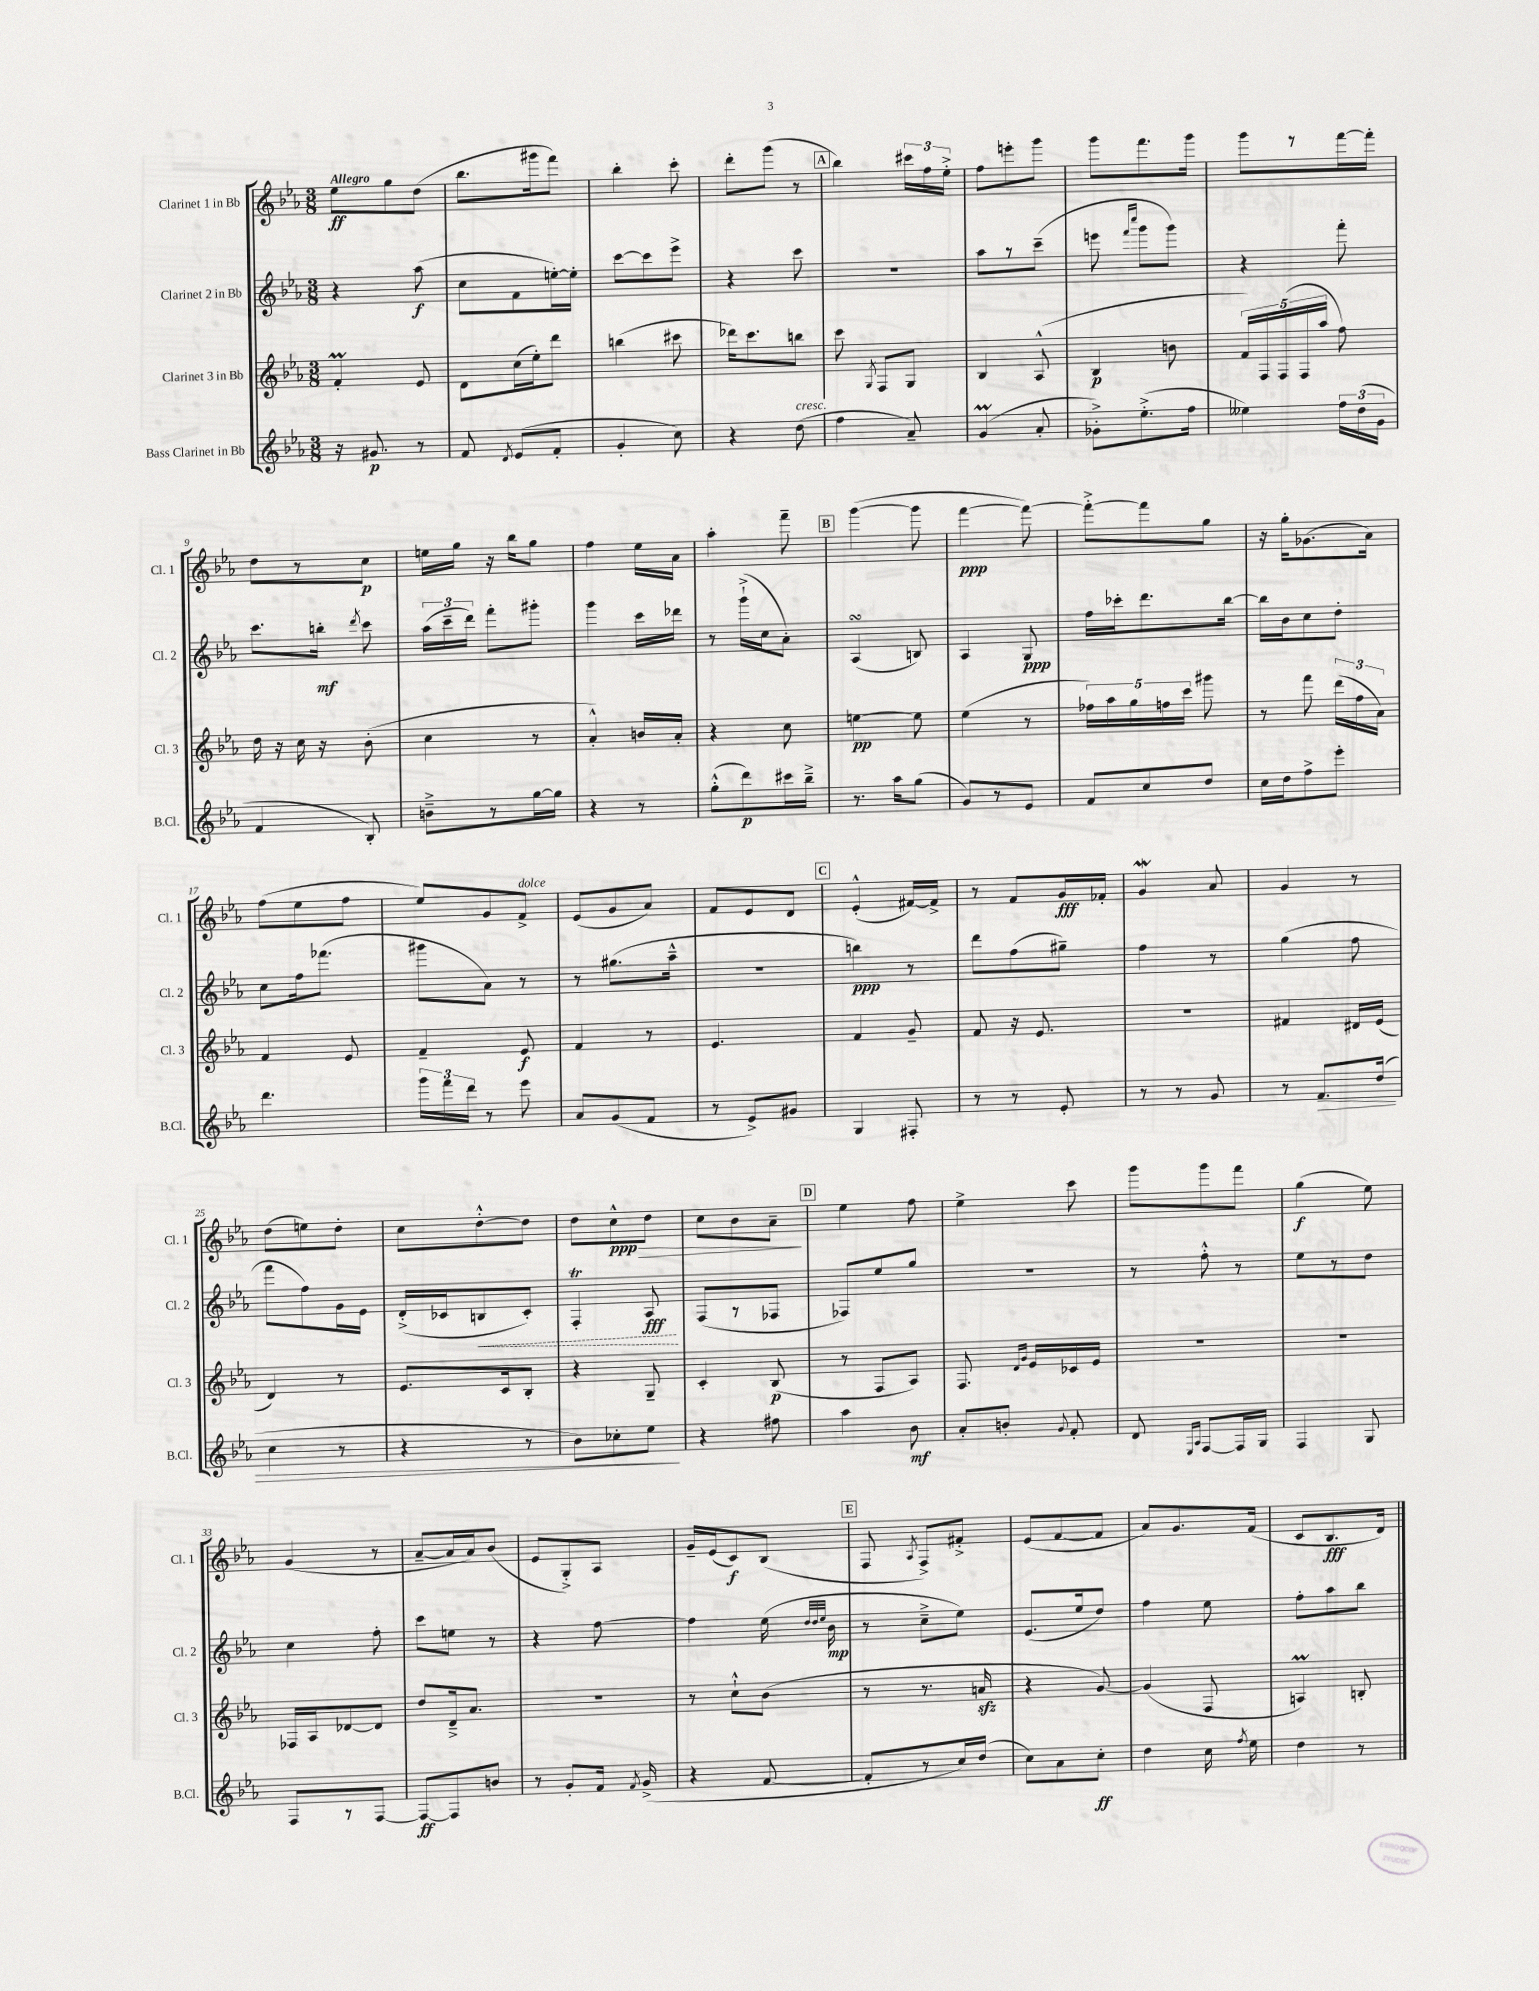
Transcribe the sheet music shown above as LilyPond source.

<<
\new StaffGroup <<
\new Staff = "s0" \with { instrumentName = "Clarinet 1 in Bb" shortInstrumentName = "Cl. 1" } {
    \clef treble \key ees \major \numericTimeSignature \time 3/8 \tempo "Allegro"
    \autoBeamOff ees''8[\ff g''8 d''8]( |
    bes''8.[ gis'''16 f'''8]) |
    bes''4-. c'''8-. |
    d'''8[-. g'''8]( r8 |
    \mark \markup { \box "A" } bes''4) \tuplet 3/2 { cis'''16[ f''16 ees''16]-.-> } |
    f''8[ e'''8-. g'''8] |
    g'''8[ f'''8. g'''16] |
    g'''8[ r8 f'''16~ f'''16]-. |
    d''8[ r8 c''8]\p |
    e''16[ g''16] r16 bes''16[ g''8] |
    f''4 ees''16[ aes'16] |
    aes''4-. f'''8-- |
    \mark \markup { \box "B" } g'''4~( g'''8 |
    f'''4~\ppp f'''8~) |
    f'''8[~-.-> f'''8 g''8] |
    r16 g''16[-. ges'8.( aes'16]) |
    f''8[( ees''8 f''8] |
    ees''8[) g'8 f'8]->^\markup { \italic "dolce" } |
    ees'8[( g'8 aes'8]) |
    f'8[ ees'8 d'8] |
    \mark \markup { \box "C" } ees'4-.-^( fis'16[~) fis'16]-> |
    r8 f'8[ g'16\fff fes'16]-. |
    g'4\mordent aes'8 |
    g'4 r8 |
    d''8[( e''8) d''8]-. |
    c''8[ d''8~-.-^ d''8] |
    d''8[ c''8-^\ppp\> d''8] |
    c''8[ bes'8 aes'8]--\! |
    \mark \markup { \box "D" } ees''4 f''8 |
    ees''4-> c'''8 |
    g'''8[ g'''8 f'''8] |
    g''4\f( ees''8) |
    g'4( r8 |
    aes'8[~-- aes'16 aes'16) bes'8]( |
    ees'8[ g8-.->) aes8] |
    g'16[-- ees'16( c'8\f) bes8]( |
    \mark \markup { \box "E" } f8 \acciaccatura { aes8 } f8[->) fis'8]-.-> |
    ees'8[( f'8~ f'8] |
    aes'8[) g'8. f'16]( |
    c'8[ bes8.\fff d'16]) \bar "|." |
}
\new Staff = "s1" \with { instrumentName = "Clarinet 2 in Bb" shortInstrumentName = "Cl. 2" } {
    \clef treble \key ees \major \numericTimeSignature \time 3/8
    \autoBeamOff r4 aes''8\f( |
    c''8[ f'8 e''16~-.) e''16]-. |
    c'''8[~ c'''8 ees'''8]-> |
    r4 c'''8 |
    \mark \markup { \box "A" } R4. |
    aes''8[ r8 c'''8]--( |
    e'''8 \grace { f'''16[ c''''16] } g'''8[ g'''8]) |
    r4 f'''8-. |
    c'''8.[ b''16]-.\mf \acciaccatura { d'''8 } c'''8 |
    \tuplet 3/2 { aes''16[( c'''16-- d'''16]) } f'''8[-. gis'''8]-. |
    g'''4 c'''16[ des'''16] |
    r8 g'''16[-!->( c''16 aes'8]-.) |
    \mark \markup { \box "B" } aes4\turn( b8) |
    aes4 g8\ppp |
    f''16[ ces'''16-. d'''8. bes''16]~ |
    bes''16[ bes'16 c''8 d''8]-. |
    c''8[ f''16 fes'''8.]( |
    gis'''8[ aes'8]) r8 |
    r8 gis''8.[( aes''16]---^ |
    R4. |
    \mark \markup { \box "C" } b''4\ppp) r8 |
    d'''8[ f''8( gis''8]--) |
    f''4 r8 |
    g''4( f''8 |
    f'''8[ f''8) g'16 ees'16] |
    d'16[-.->( ces'16 \once \override Hairpin.style = #'dashed-line b8\< ces'8]-.) |
    f4-.\trill aes8\fff\! |
    f8[( r8 fes8] |
    \mark \markup { \box "D" } fes8[) ees''8 g''8] |
    R4. |
    r8 f''8-.-^ r8 |
    ees''8[ r8 d''8] |
    c''4 f''8-. |
    c'''8[ e''8] r8 |
    r4 f''8~ |
    f''4 ees''16( \grace { d''32[ d''32 ees''32] } bes'16\mp |
    \mark \markup { \box "E" } r8 c''8[---> ees''8]) |
    ees'8.[( ees''16 d''8]) |
    f''4 ees''8 |
    f''8[-. aes''8 bes''8] \bar "|." |
}
\new Staff = "s2" \with { instrumentName = "Clarinet 3 in Bb" shortInstrumentName = "Cl. 3" } {
    \clef treble \key ees \major \numericTimeSignature \time 3/8
    \autoBeamOff f'4-.\prall ees'8 |
    d'8[ c''16( ees''16-.) d'''8] |
    b''4( cis'''8 |
    des'''16[) c'''8. b''8] |
    \mark \markup { \box "A" } c'''8 \acciaccatura { g8 } f8[ g8] |
    bes4 aes8-^( |
    bes4\p b'8 |
    \tuplet 5/4 { f'16[) f16 f16( f16 aes''16] } f''8) |
    d''16 r16 c''16 r16 bes'8-.( |
    c''4 r8 |
    aes'4-.-^) b'16[ aes'16]-. |
    r4 c''8 |
    \mark \markup { \box "B" } e''4~\pp e''8 |
    ees''4( r8 |
    \tuplet 5/4 { fes''16[) aes''16 g''16 f''16 c'''16] } gis'''8 |
    r8 f'''8 \tuplet 3/2 { d'''16[( f''16 aes'16]) } |
    f'4 ees'8 |
    f'4-- ees'8\f |
    f'4 r8 |
    ees'4. |
    \mark \markup { \box "C" } f'4 g'8-- |
    f'8 r16 ees'8. |
    R4. |
    fis'4 dis'16[ ees'16]( |
    d'4) r8 |
    ees'8.[ c'16 bes8]-. |
    r4 g8-- |
    c'4-. bes8\p( |
    \mark \markup { \box "D" } r8 f8[ aes8]) |
    f8. \grace { d'16[ g'16] } ees'16[ ces'16 ees'16] |
    R4. |
    R4. |
    fes16[ aes16 des'8~ des'8] |
    d''8[ d'16---> aes'8.] |
    R4. |
    r8 c''8[-!-^ bes'8]( |
    \mark \markup { \box "E" } r8 r8. a'16\sfz |
    r4 g'8~) |
    g'4( f8 |
    a4\prall) b8-. \bar "|." |
}
\new Staff = "s3" \with { instrumentName = "Bass Clarinet in Bb" shortInstrumentName = "B.Cl." } {
    \clef treble \key ees \major \numericTimeSignature \time 3/8
    \autoBeamOff r16 gis'8.\p r8 |
    f'8 \acciaccatura { d'8 } ees'8[( f'8]-. |
    g'4-. c''8) |
    r4 d''8^\markup { \italic "cresc." }( |
    \mark \markup { \box "A" } f''4 aes'8--) |
    g'4\prall( aes'8-. |
    ges'8[-.->) ees''8.-.->( f''16] |
    eeses''4) \tuplet 3/2 { f''16[ d''16( g'16] } |
    f'4 bes8-.) |
    b'8[---> r8 g''16~ g''16] |
    r4 r8 |
    g''8[-.-^( d'''8\p) cis'''16 bes''16]---> |
    \mark \markup { \box "B" } r8. aes''16[ g''8]( |
    g'8[) r8 ees'8] |
    f'8[ c''8 d''8] |
    c''16[ d''16 f''8-> ees'''8]-. |
    d'''4. |
    \tuplet 3/2 { g'''16[ f'''16 d'''16] } r8 ees'''8 |
    aes'8[ g'8( f'8] |
    r8 ees'8[->) gis'8] |
    \mark \markup { \box "C" } g4 fis8-. |
    r8 r8 ees'8-. |
    r8 r8 g'8 |
    r8 f'8.[\> d''16]( |
    c''4 r8 |
    r4 r8 |
    bes'8[) ces''8-. ees''8]\! |
    r4 fis''8 |
    \mark \markup { \box "D" } aes''4 bes'8\mf |
    aes'8[-. b'8]-. \appoggiatura { g'8 } f'8-. |
    d'8 \grace { ees16[ aes16] } f8[~ f16 g16] |
    f4 g8 |
    f8[ r8 f8]~ |
    f8[~\ff f8 b'8] |
    r8 g'8[-. f'16] \acciaccatura { f'8 } g'16->( |
    r4 f'8~ |
    \mark \markup { \box "E" } f'8[-. r8 c''16) d''16]( |
    c''8[) aes'8 c''8]-.\ff |
    d''4 c''16 \acciaccatura { f''8 } ees''16 |
    d''4 r8 \bar "|." |
}
>>
>>
